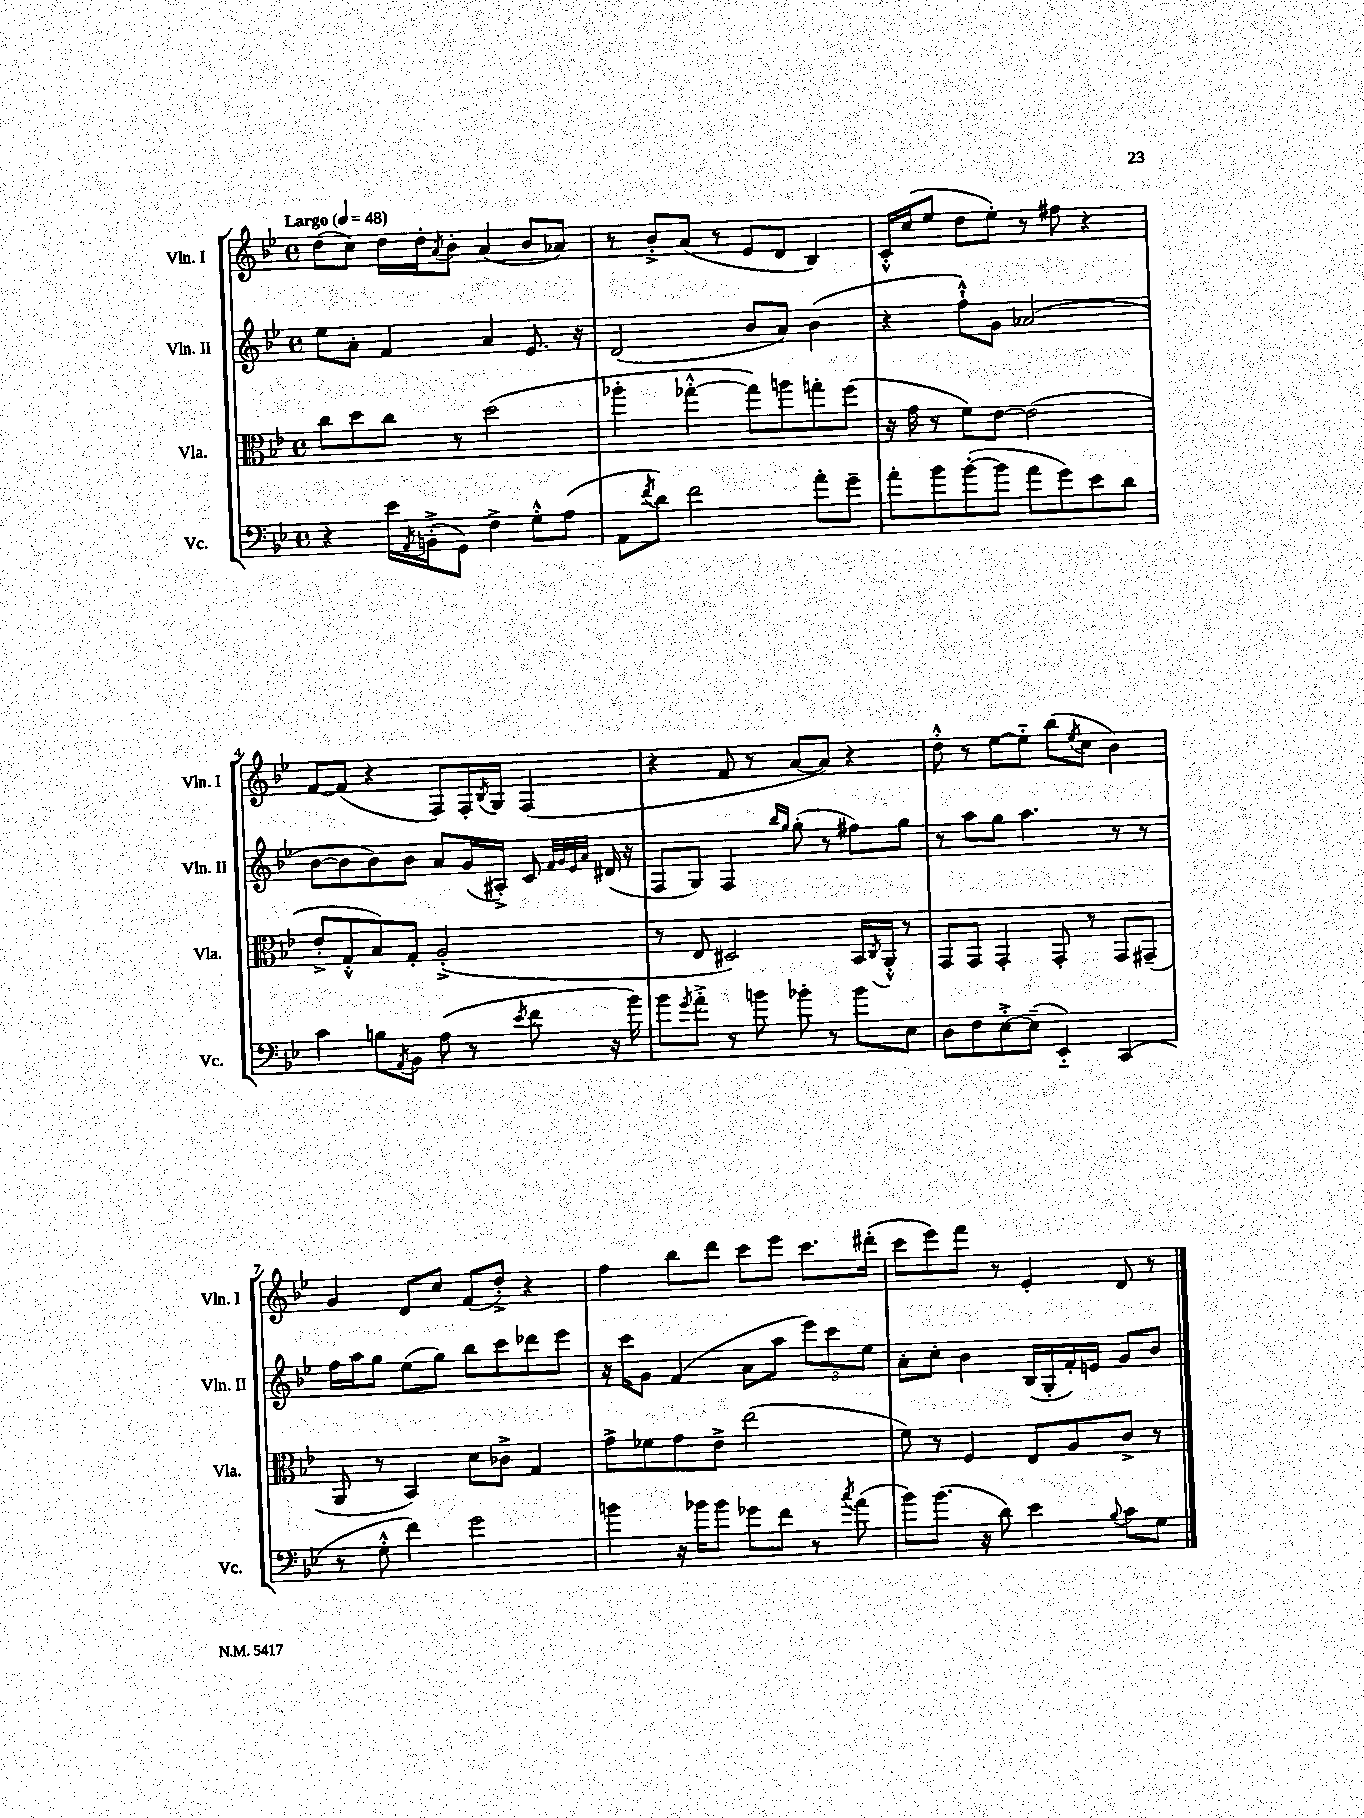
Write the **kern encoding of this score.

**kern	**kern	**kern	**kern
*part4	*part3	*part2	*part1
*staff4	*staff3	*staff2	*staff1
*I"Vc.	*I"Vla.	*I"Vln. II	*I"Vln. I
*I'Vc.	*I'Vla.	*I'Vln. II	*I'Vln. I
*clefF4	*clefC3	*clefG2	*clefG2
*k[b-e-]	*k[b-e-]	*k[b-e-]	*k[b-e-]
*M4/4	*M4/4	*M4/4	*M4/4
*met(c)	*met(c)	*met(c)	*met(c)
*MM48	*MM48	*MM48	*MM48
=1	=1	=1	=1
!	!	!	!LO:TX:a:B:t=Largo
4r	8cc\L	8ee-\L	(8dd\L
.	8dd\	8a'\J	8cc\J)
16e-\LL	8cc\J	4f/	16dd\LL
8qAA/	.	.	.
(16BBn'^\J	.	.	16dd'\J
.	.	.	8qa/
8GG\J)	8r	.	8b-'\J
4F^\	(2dd\	4a/	(4a/
8G'^^\L	.	8.e-/	8b-/L
(8A\J	.	.	8a-X/J)
.	.	16r	.
=2	=2	=2	=2
8AA\L	4aa-X'\	(2d/	8r
8qf/	.	.	.
8d\J)	.	.	8b-'^/L
2f\	[4gg-X'^^\	.	(8a/J
.	.	.	8r
.	8gg-\L])	8b-/L	8e-/L
.	8aan\	8a/J)	8d/J
8a'\L	8ggn'\	(4b-\	4B-/)
8g~\J	(8ff\J	.	.
=3	=3	=3	=3
8a'\L	16r	4r	16c'^^/LL
.	16g\	.	(16cc/J
8b-\	8r	.	8ee-/J
([8b-'\	8f\L)	8ff`^^\L)	8dd\L
8b-\J]	[8e-\J	8g\J	8ee-'\J)
8a\L	(2e-\]	(2a-X/	8r
8g\)	.	.	8ff#X\
8e-\	.	.	4r
8d\J	.	.	.
!!LO:LB:g=z
=4	=4	=4	=4
4c\	8e-'^/L	[8b-\L	[8f/L
.	8G'^^/	8b-\]	(8f/J]
8Bn\L	8B-/)	8b-\)	4r
8qAA/	.	.	.
8BB-\J	8G'/J	8b-\J	.
(8A\	(2A'^/	8a/L	8F/L)
8r	.	(16g/L	16F'/L
.	.	.	8qB-/
.	.	16A#X'^/JJ)	16G/JJ
8qe-/	.	.	.
8f\	.	8c/	(4F/
.	.	32qqf/LLL	.
.	.	32qqg/	.
.	.	32qqe-/	.
.	.	32qqa/JJJ	.
16r	.	(16d#X/	.
16b-\)	.	16r	.
=5	=5	=5	=5
8b-\L	8r	8F/L	4r
8qg/	.	.	.
8a'^\J	8E-/	8G/J)	.
8r	2D#X/)	4F/	8f/
8bn\	.	.	8r
.	.	16qqbb-/LL	.
.	.	16qqgg/JJ	.
8b-X'\	.	(8gg'\	[8a/L
8r	.	8r	8a/J])
8b-\L	16BB-/LL	8ff#X\L)	4r
.	8qC/	.	.
.	16AA'^^/JJ	.	.
8E-\J	8r	8gg\J	.
=6	=6	=6	=6
8D\L	8GG/L	8r	8dd'^^\
8F\	8GG/J	8aa\L	8r
[8E-'^\	4GG'/	8gg\J	[8ee-\L
(8E-~\J]	.	4.aa\	8ee-\J]
4EE-/)	8GG'/	.	(8bb-\L
.	.	.	8qee-/
.	8r	.	8cc\J
(4CC/	8GG/L	8r	4b-\)
.	(8GG#X~/J	8r	.
!!LO:LB:g=z
=7	=7	=7	=7
8r	8AA/	16ff\LL	4g/
.	.	16aa\J	.
8G'^^\	8r	8gg\J	.
4f\)	4BB-/)	(8ee-\L	8d/L
.	.	8gg\J)	8cc/J
2g\	8d\L	8bb-\L	(8f/L
.	8c-X^\J	8ccc\	8dd'^/J)
.	4G/	8ddd-X\	4r
.	.	8eee-\J	.
=8	=8	=8	=8
4bn\	8g^\L	16r	4ff\
.	.	16ccc\KL	.
.	8f-X\	8g\J	.
16r	8g\	(4f/	8bb-\L
16b-X\KL	.	.	.
8b-\J	8e-^\J	.	8ddd\J
8g-X\L	(2ee-\	8a\L	8ccc\L
8f\J	.	8aa\J	8eee-\J
8r	.	12eee-\L)	8.ccc\L
.	.	12ccc\	.
8qcc/	.	.	.
(8a\	.	.	.
.	.	12ee-\J	.
.	.	.	(16ddd#X'\Jk
=9	=9	=9	=9
8b-\L)	8f\)	8a'\L	8ccc\L
(8.b-\J	8r	8cc'\J	8eee-\)
.	4F/	4b-\	8fff\J
16r	.	.	.
8d\)	.	.	8r
4e-\	8E-/L	(16B-/LL	4e-'/
.	.	16G'/	.
.	8A/	16f'/)	.
.	.	16en/JJ	.
8qqB-/	.	.	.
8c\L	8c^/J	8g/L	8d/
8G\J	8r	8b-/J	8r
==	==	==	==
*-	*-	*-	*-
